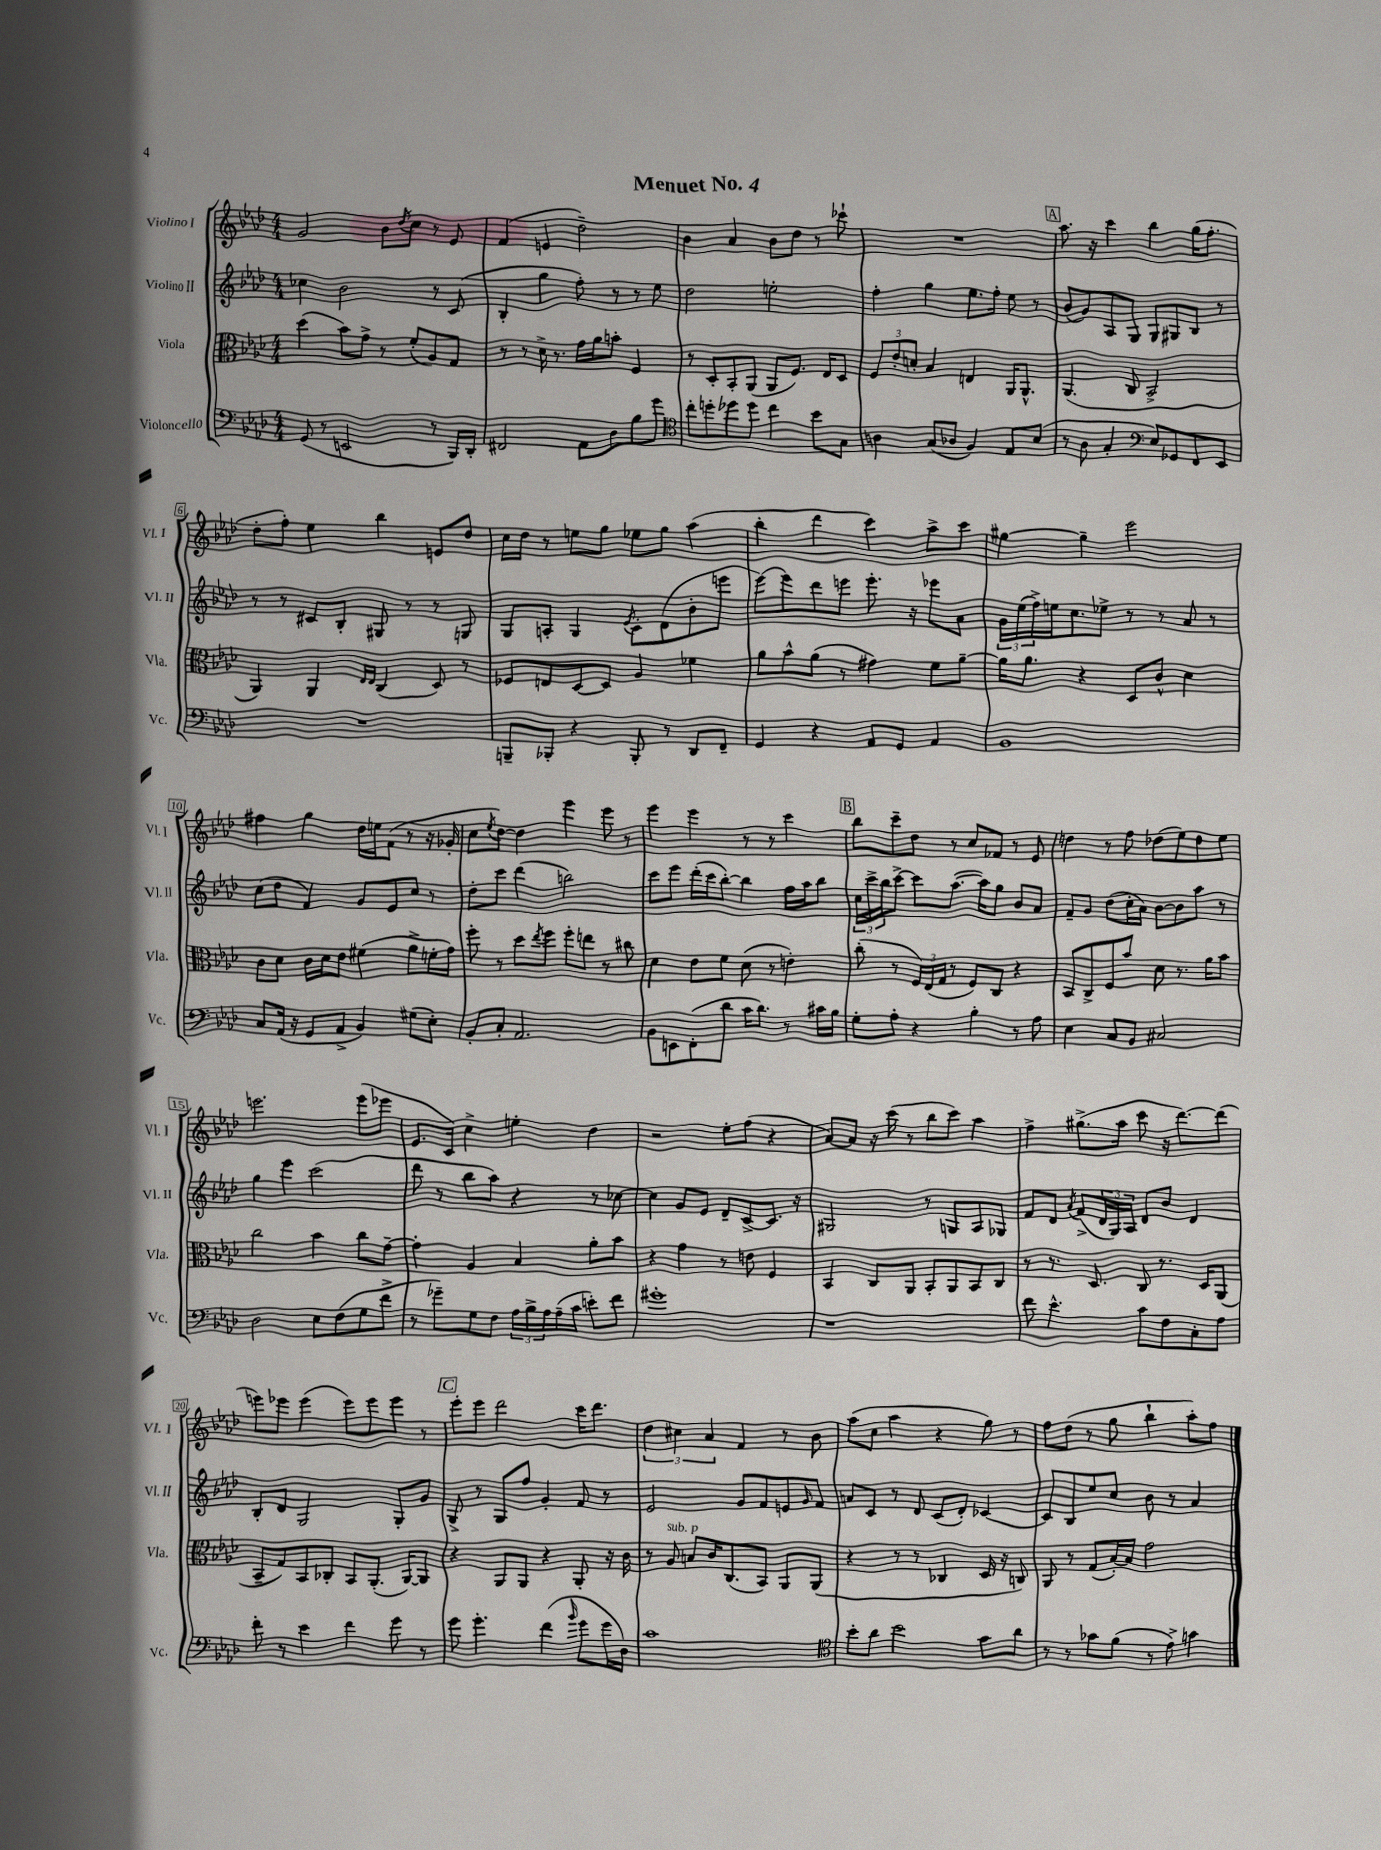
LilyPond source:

\header { title = "Menuet No. 4" }
<<
\new StaffGroup <<
\new Staff = "s0" \with { instrumentName = "Violino I" shortInstrumentName = "Vl. I" } {
    \clef treble \key aes \major \numericTimeSignature \time 4/4
    g'2 bes'8 \acciaccatura { des''8 } c''8 r8 ees'8 |
    f'4( e'4 des''2--) |
    bes'4 aes'4 bes'8 des''8 r8 ces'''8-! |
    R1 |
    \mark \markup { \box "A" } aes''8. r16 c'''4 bes''4 g''16( f''8.-. |
    des''8-. f''8-.) ees''4 bes''4 e'8 des''8 |
    c''16 des''16 r8 e''8 g''8 ees''8 g''8 aes''4( |
    bes''4-. des'''4 c'''4) aes''8-> c'''8 |
    gis''4~ gis''4-- ees'''2 |
    fis''4 g''4 des''16 e''16 f'8( r8 r16 ges'16-. |
    c''8 \acciaccatura { ees''8 } des''8~) des''4 ees'''4 ees'''8 r8 |
    ees'''4 ees'''4 r8 r8 c'''4 |
    \mark \markup { \box "B" } bes''8 c'''8-- des''8 r8 c''8 fes'8 r8 ees'8 |
    d''4 r8 f''8 des''8( ees''8) des''8 ees''8 |
    e'''2. e'''8( ees'''8 |
    ees'8. c'16) c''4-> e''4-. des''4 |
    r2 ees''8-. f''8( r4 |
    aes'8~) aes'8 r16 c'''16( r8 bes''8 c'''8) aes''4 |
    f''4-> gis''8.->( aes''16 c'''8 r16 des'''8.~) des'''8( |
    e'''8) ees'''8 ees'''4( ees'''8) ees'''8 ees'''8 r8 |
    \mark \markup { \box "C" } ees'''8-. ees'''8 des'''2 c'''16 des'''8. |
    \tuplet 3/2 { des''4 cis''4 aes'4 } f'4 r8 bes'8 |
    aes''8( c''8 aes''4 r4 g''8) r8 |
    f''8 des''8( r8 g''8 bes''4-! aes''8-.) f''8 \bar "|." |
}
\new Staff = "s1" \with { instrumentName = "Violino II" shortInstrumentName = "Vl. II" } {
    \clef treble \key aes \major \numericTimeSignature \time 4/4
    ces''4 bes'2 r8 c'8( |
    bes4-. g''4 f''8-.) r8 r8 ees''8 |
    des''2 e''2-. |
    f''4-. g''4 ees''8. f''16-. ees''8 r8 |
    \mark \markup { \box "A" } bes'8( g'8) aes8 g8 g8 gis8 bes8 r8 |
    r8 r8 cis'8 bes8-. gis8 r8 r8 g8 |
    g8 a8-. g4 \acciaccatura { ees'8 } c'8-. des'8( bes'8-. e'''8 |
    ees'''8~) ees'''8 des'''8 e'''8 e'''8.-. r16 ees'''8 aes'8 |
    \tuplet 3/2 { g'16 ees''16( f''16->) } e''16 c''8. ees''8-> r8 r8 aes'8 r8 |
    c''8( des''8 f'4) g'8 ees'8 c''8 r8 |
    des''8-. c'''8 des'''4( b''2) |
    c'''8 ees'''8 des'''16-.( c'''16 bes''8~-.) bes''4 f''16 aes''16 bes''8 |
    \mark \markup { \box "B" } \tuplet 3/2 { c''16 c'''16-> bes''16 } c'''8~-> c'''8 aes''8.~( aes''16) g''8 bes'8 aes'8 |
    f'8-- g'8 des''8( c''16-. aes'16) bes'8~ bes'8 aes''8 r8 |
    g''4 ees'''4 c'''2( |
    des'''8 r8 bes''8 aes''8) r4 r8 ces''8~ |
    ces''4 g'8 ees'8 des'8-- c'8~-> c'8. r16 |
    gis2 r8 g8 aes8 ges8 |
    f'8 des'8 \acciaccatura { aes'8 } f'8->( \tuplet 3/2 { des'16 g16) aes16 } des'8 bes'8 des'4 |
    bes8-. des'8 g2 g8-. g'8 |
    \mark \markup { \box "C" } g8-> r8 g8 f''8 g'4-. f'8 r8 |
    ees'2 g'8 f'8 e'8 \grace { g'16 } f'8 |
    a'8 c'8 r8 des'8 c'8( des'8-.) ces'4~ |
    ces'8 bes8 ees''8 c''8 bes'8 r8 aes'4 \bar "|." |
}
\new Staff = "s2" \with { instrumentName = "Viola" shortInstrumentName = "Vla." } {
    \clef alto \key aes \major \numericTimeSignature \time 4/4
    des''4( bes'8) g'8-> r8 f'8-.( aes8) g8 |
    r8 r8 des'16-> r8. g'16 aes'16 b'8-. f4 |
    r8 des8-. bes,8-. aes,8( aes,8 f8.) ees16 des8 |
    \tuplet 3/2 { f8 ees'8-. d'8-. } bes4 e4 aes,16 aes,8.-^ |
    \mark \markup { \box "A" } aes,4.( c8 bes,2-> |
    aes,4) aes,4 \grace { ees16 ees16 } c4( des8) r8 |
    fes8 e8 des8~ des8 aes4 fes'4 |
    aes'8 bes'8-^ aes'8( r8 gis'4) f'8 aes'8~-- |
    aes'16 aes'8. r4 des8 c'8-^ des'4 |
    c'8 des'8 c'16 des'16 ees'8 fis'4( aes'8-> f'16-. g'16) |
    f''8-. r8 des''8 \acciaccatura { ees''8 } f''8 f''8-. e''8 r8 cis''8 |
    des'4 ees'8 f'8 des'8( r8 e'4-.) |
    \mark \markup { \box "B" } c''8-.( r8 \tuplet 3/2 { f16) ees16( g16 } r8 f8) c8 r4 |
    bes,8 c8-> f8 bes'8 des'8 r8. aes'16 bes'8 |
    c''2 bes'4 c''8 g'8~-- |
    g'4-. aes4 bes4 aes'8-. bes'8 |
    r4 g'4 r8 e'8 f4 |
    bes,4 c8 aes,8 bes,8-. aes,8 bes,8 c8 |
    r8 r8. des8. c8 r8. des16 aes,8( |
    bes,8-- g8) bes,8 ces8-. bes,8 aes,8.-.( aes,16~) aes,8 |
    \mark \markup { \box "C" } r4 aes,8 aes,8 r4 aes,8-. r16 c'16 |
    r8 aes8^\markup { \italic "sub. p" } b8 c'16 c8.( bes,8) aes,8 aes,8( |
    r4 r8 r8 ces4 des16 r16 c8) |
    aes,8 r8 g8( bes16~-.) bes16 g'2 \bar "|." |
}
\new Staff = "s3" \with { instrumentName = "Violoncello" shortInstrumentName = "Vc." } {
    \clef bass \key aes \major \numericTimeSignature \time 4/4
    g,8( r8 e,2 r8 bes,,16) des,16-. |
    fis,2 aes,8 des8 bes8 g'8 |
    \clef tenor c''8-. d''8-. des''8 des''8 c''4 bes'8 g8 |
    a4 g8( aes8 f4) ees8 bes8( |
    \mark \markup { \box "A" } r8 aes8 g4-. \clef bass ees8) ges,8 f,8 ees,8 |
    R1 |
    b,,8-- bes,,8-. r4 bes,,8-. r8 des,8 f,8-- |
    g,4 r4 aes,8 g,8 aes,4 |
    bes,1 |
    c8 aes,16( r16 g,8 aes,8-> bes,4) gis8( ees8-.) |
    bes,8-. c8-. aes,2. |
    bes,8 e,8 f,8-.( des'8 c'16 des'8.) r8 cis'16 bes16 |
    \mark \markup { \box "B" } g8-. aes8-. r4 bes4-. r8 aes8 |
    ees4 c8 bes,8 cis2 |
    des2 ees8 f8( g8 f'8-> |
    r8 ges'8--) g8 f8 \tuplet 3/2 { aes16 bes16-> aes16 } aes16--( c'16 e'8-.) f'8 |
    gis'1-. |
    r1 |
    f'8 ees'4.-^ c'8 f8 c8-. aes8 |
    f'8-. r8 ees'4 f'4 g'8 r8 |
    \mark \markup { \box "C" } g'8 g'4.-. f'4( \grace { bes'16 } g'8 g'16 des16) |
    c'1 |
    \clef tenor bes'8-. aes'8 bes'2 g'8 aes'8 |
    r8 r8 ges'8 f'8( r8 ees'8->) g'4 \bar "|." |
}
>>
>>
\layout { \context { \Score \override BarNumber.stencil = #(make-stencil-boxer 0.1 0.3 ly:text-interface::print) } }
